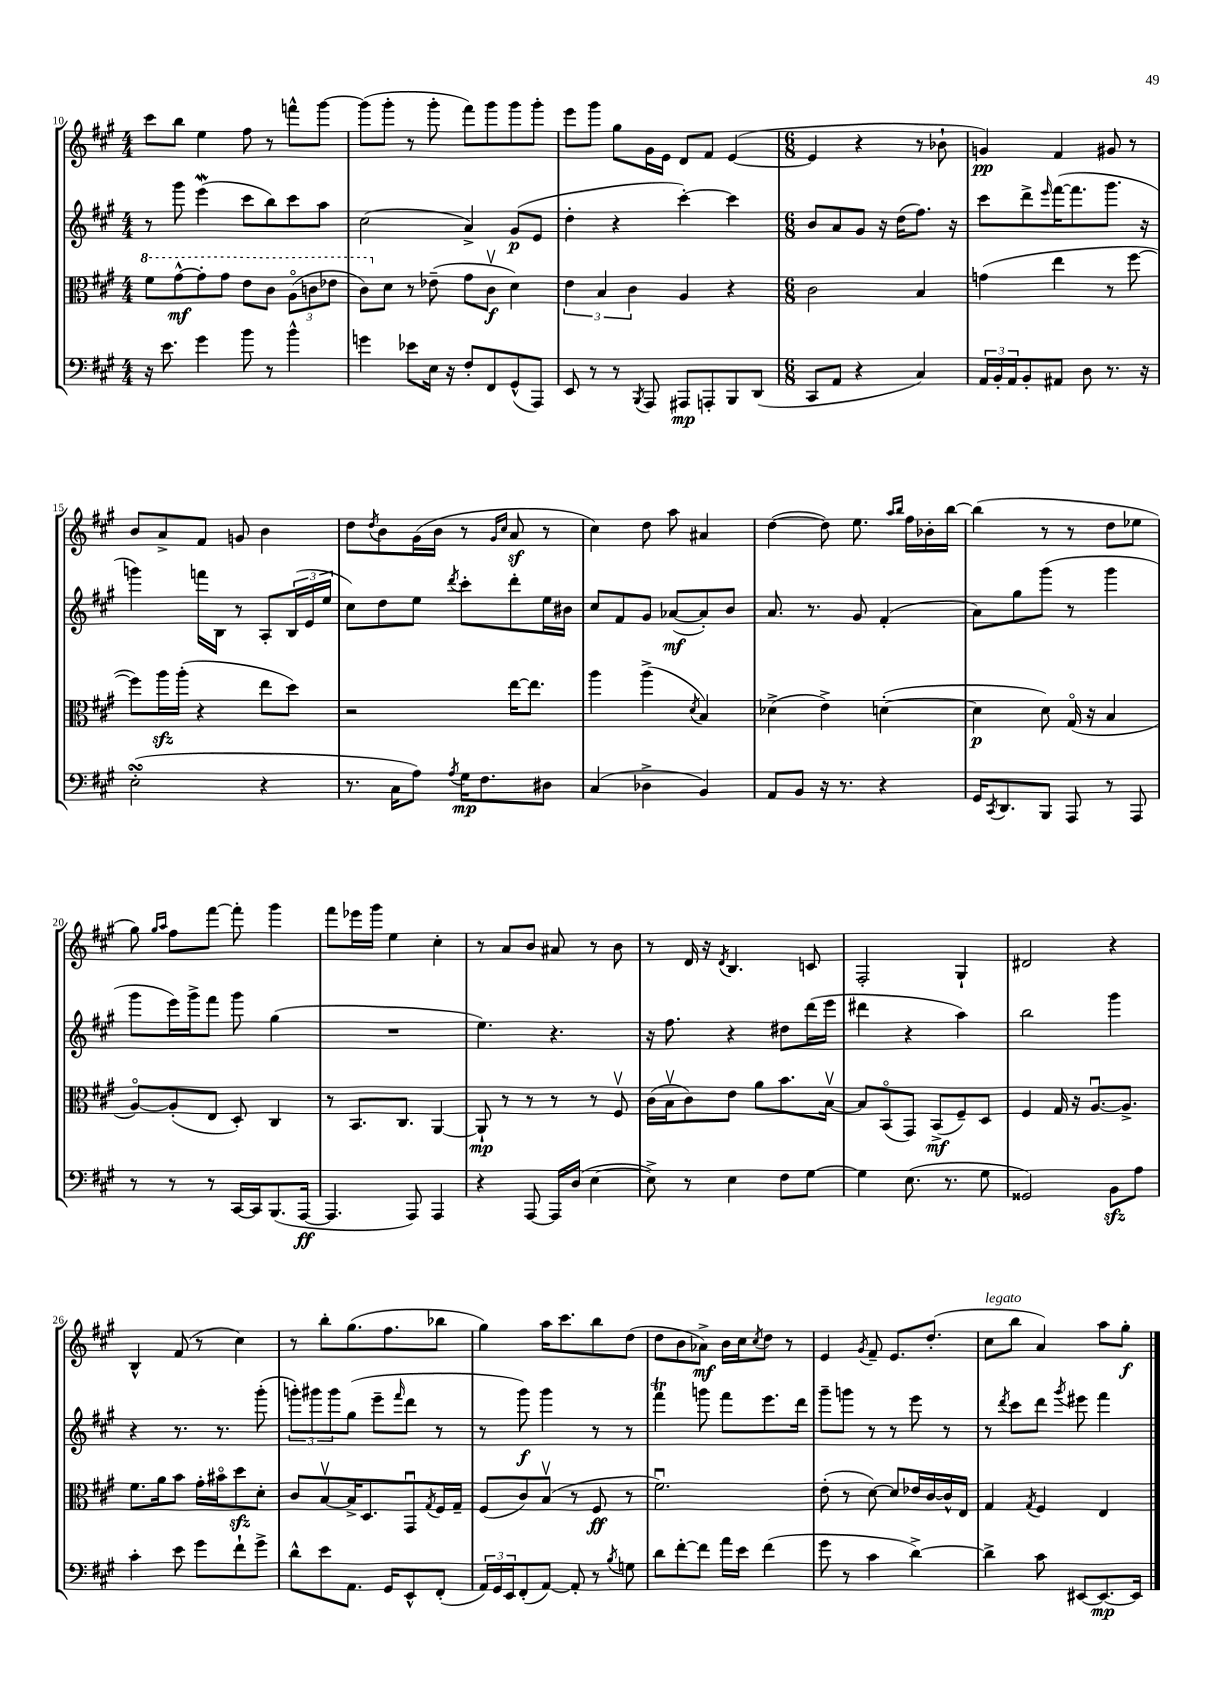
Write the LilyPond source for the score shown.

<<
\new StaffGroup <<
\new Staff = "s0" {
    \clef treble \key a \major \numericTimeSignature \time 4/4
    cis'''8 b''8 e''4 fis''8 r8 f'''8-^ gis'''8~ |
    gis'''8( gis'''8-. r8 gis'''8-. fis'''8) gis'''8 gis'''8 gis'''8-. |
    e'''8 gis'''8 gis''8 gis'16 e'16 d'8 fis'8 e'4~( |
    \numericTimeSignature \time 6/8 e'4 r4 r8 bes'8-! |
    g'4\pp) fis'4 gis'8 r8 |
    b'8 a'8-> fis'8 g'8 b'4 |
    d''8 \acciaccatura { d''8 } b'8 gis'16( b'16 r8 \grace { gis'16 cis''16 } a'8\sf r8 |
    cis''4) d''8 a''8 ais'4 |
    d''4~( d''8) e''8. \grace { a''16 b''16 } fis''16 bes'16-. b''16~ |
    b''4( r8 r8 d''8 ees''8 |
    gis''8) \grace { gis''16 a''16 } fis''8 fis'''8~ fis'''8-. gis'''4 |
    fis'''8 ees'''16 gis'''16 e''4 cis''4-. |
    r8 a'8 b'8 ais'8 r8 b'8 |
    r8 d'16 r16 \acciaccatura { d'8 } b4. c'8 |
    fis2-. gis4-! |
    dis'2 r4 |
    b4-^ fis'8( r8 cis''4) |
    r8 b''8-. gis''8.( fis''8. bes''8 |
    gis''4) a''16 cis'''8. b''8 d''8( |
    d''8 b'8 aes'8->\mf) b'16 cis''16 \acciaccatura { cis''8 } d''8 r8 |
    e'4 \acciaccatura { gis'8 } fis'8-- e'8. d''8.-.( |
    cis''8^\markup { \italic "legato" } b''8 a'4) a''8 gis''8-.\f \bar "|." |
}
\new Staff = "s1" {
    \clef treble \key a \major \numericTimeSignature \time 4/4
    r8 gis'''8 e'''4\mordent( cis'''8 b''8) cis'''8 a''8 |
    cis''2( a'4->) gis'8\p( e'8 |
    d''4-. r4 cis'''4~-.) cis'''4 |
    \numericTimeSignature \time 6/8 b'8 a'8 gis'8 r16 d''16( fis''8.) r16 |
    cis'''8 d'''8-> \grace { e'''16 } fis'''16~( fis'''8. gis'''8. r16 |
    g'''4) f'''16 b16 r8 a8-. \tuplet 3/2 { b16( e'16 e''16 } |
    cis''8) d''8 e''8 \acciaccatura { d'''8 } cis'''8-. d'''8-. e''16 bis'16 |
    cis''8 fis'8 gis'8 aes'8~\mf( aes'8-.) b'8 |
    a'8. r8. gis'8 fis'4-.( |
    a'8) gis''8 gis'''8( r8 gis'''4 |
    gis'''8 e'''16) gis'''16-> fis'''8 gis'''8 gis''4( |
    R2. |
    e''4.) r4. |
    r16 fis''8. r4 dis''8 d'''16( e'''16 |
    dis'''4 r4 a''4) |
    b''2 gis'''4 |
    r4 r8. r8. gis'''8-.( |
    \tuplet 3/2 { g'''8-.) gis'''8 gis'''8 } gis''8( e'''8-- \grace { fis'''16 } d'''8 r8 |
    r8 gis'''8\f) gis'''4 r8 r8 |
    fis'''4\trill g'''8 fis'''8 e'''8. d'''16 |
    gis'''8-- g'''8 r8 r8 e'''8 r8 |
    r8 \acciaccatura { d'''8 } cis'''8 d'''8 \acciaccatura { gis'''8 } eis'''8 fis'''4 \bar "|." |
}
\new Staff = "s2" {
    \clef alto \key a \major \numericTimeSignature \time 4/4
    \ottava #1 fis''8 gis''8~-^\mf gis''8-. gis''8 e''8 cis''8 \tuplet 3/2 { a'8\flageolet( c''8 ees''8 } |
    cis''8) \ottava #0 d'8 r8 ees'8--( gis'8 cis'8\upbow\f d'4) |
    \tuplet 3/2 { e'4 b4 cis'4 } a4 r4 |
    \numericTimeSignature \time 6/8 cis'2 b4 |
    g'4( e''4 r8 fis''8~ |
    fis''8) a''16\sfz a''16-.( r4 e''8 d''8) |
    r2 e''16~ e''8. |
    a''4 a''4->( \acciaccatura { d'8 } b4) |
    des'4->( e'4->) d'4~-.( |
    d'4\p d'8) gis16\flageolet( r16 b4 |
    a8~\flageolet) a8-.( e8 d8-.) cis4 |
    r8 b,8. cis8. a,4~ |
    a,8-!\mp r8 r8 r8 r8 fis8\upbow |
    cis'16( b16\upbow cis'8) e'8 a'8 b'8. b16~\upbow |
    b8 b,8\flageolet( gis,8) b,8->\mf( fis8--) d8 |
    fis4 gis16 r16 a8.~\downbow a8.-> |
    fis'8. a'16 b'8 gis'16-. bis'16\flageolet d''8\sfz d'8-. |
    cis'8 b8~\upbow b16-> d8. gis,8\downbow \acciaccatura { gis8 } fis16 gis16-- |
    fis8( cis'8) b8\upbow( r8 fis8\ff r8 |
    fis'2.\downbow) |
    e'8-.( r8 d'8~) d'8 ees'16 cis'16~ cis'16-^ e16 |
    gis4 \acciaccatura { gis8 } fis4 e4 \bar "|." |
}
\new Staff = "s3" {
    \clef bass \key a \major \numericTimeSignature \time 4/4
    r16 e'8. gis'4 b'8 r8 b'4-^ |
    g'4 ees'8 e16 r16 fis8-. fis,8 gis,8-^( a,,8) |
    e,8 r8 r8 \acciaccatura { b,,8 } a,,8 ais,,8\mp a,,8-. b,,8 d,8( |
    \numericTimeSignature \time 6/8 cis,8 a,8 r4 cis4) |
    \tuplet 3/2 { a,16 b,16-. a,16 } b,8-. ais,8 d8 r8. r16 |
    e2-.\turn( r4 |
    r8. cis16 a8) \acciaccatura { a8 } gis16\mp fis8. dis8 |
    cis4( des4-> b,4) |
    a,8 b,8 r16 r8. r4 |
    gis,16 \acciaccatura { cis,8 } d,8. b,,8 a,,8 r8 a,,8 |
    r8 r8 r8 cis,16~ cis,16 b,,8.( a,,16~\ff |
    a,,4. a,,8) a,,4 |
    r4 a,,8~ a,,16 d16( e4~ |
    e8->) r8 e4 fis8 gis8~ |
    gis4 e8.( r8. gis8 |
    gisis,2) b,8\sfz a8 |
    cis'4-. e'8 gis'8 fis'8-! gis'8-> |
    d'8-^ e'8 a,8. gis,16 e,8-^ fis,8-.( |
    \tuplet 3/2 { a,16) gis,16 e,16 } fis,8-.( a,8~) a,8-. r8 \acciaccatura { b8 } g8 |
    d'8 fis'8~-. fis'8 a'16 e'16 fis'4( |
    gis'8 r8 cis'4 d'4~->) |
    d'4-> cis'8 eis,8~ eis,8.~\mp eis,16 \bar "|." |
}
>>
>>
\layout { \context { \Score currentBarNumber = #10 } }
